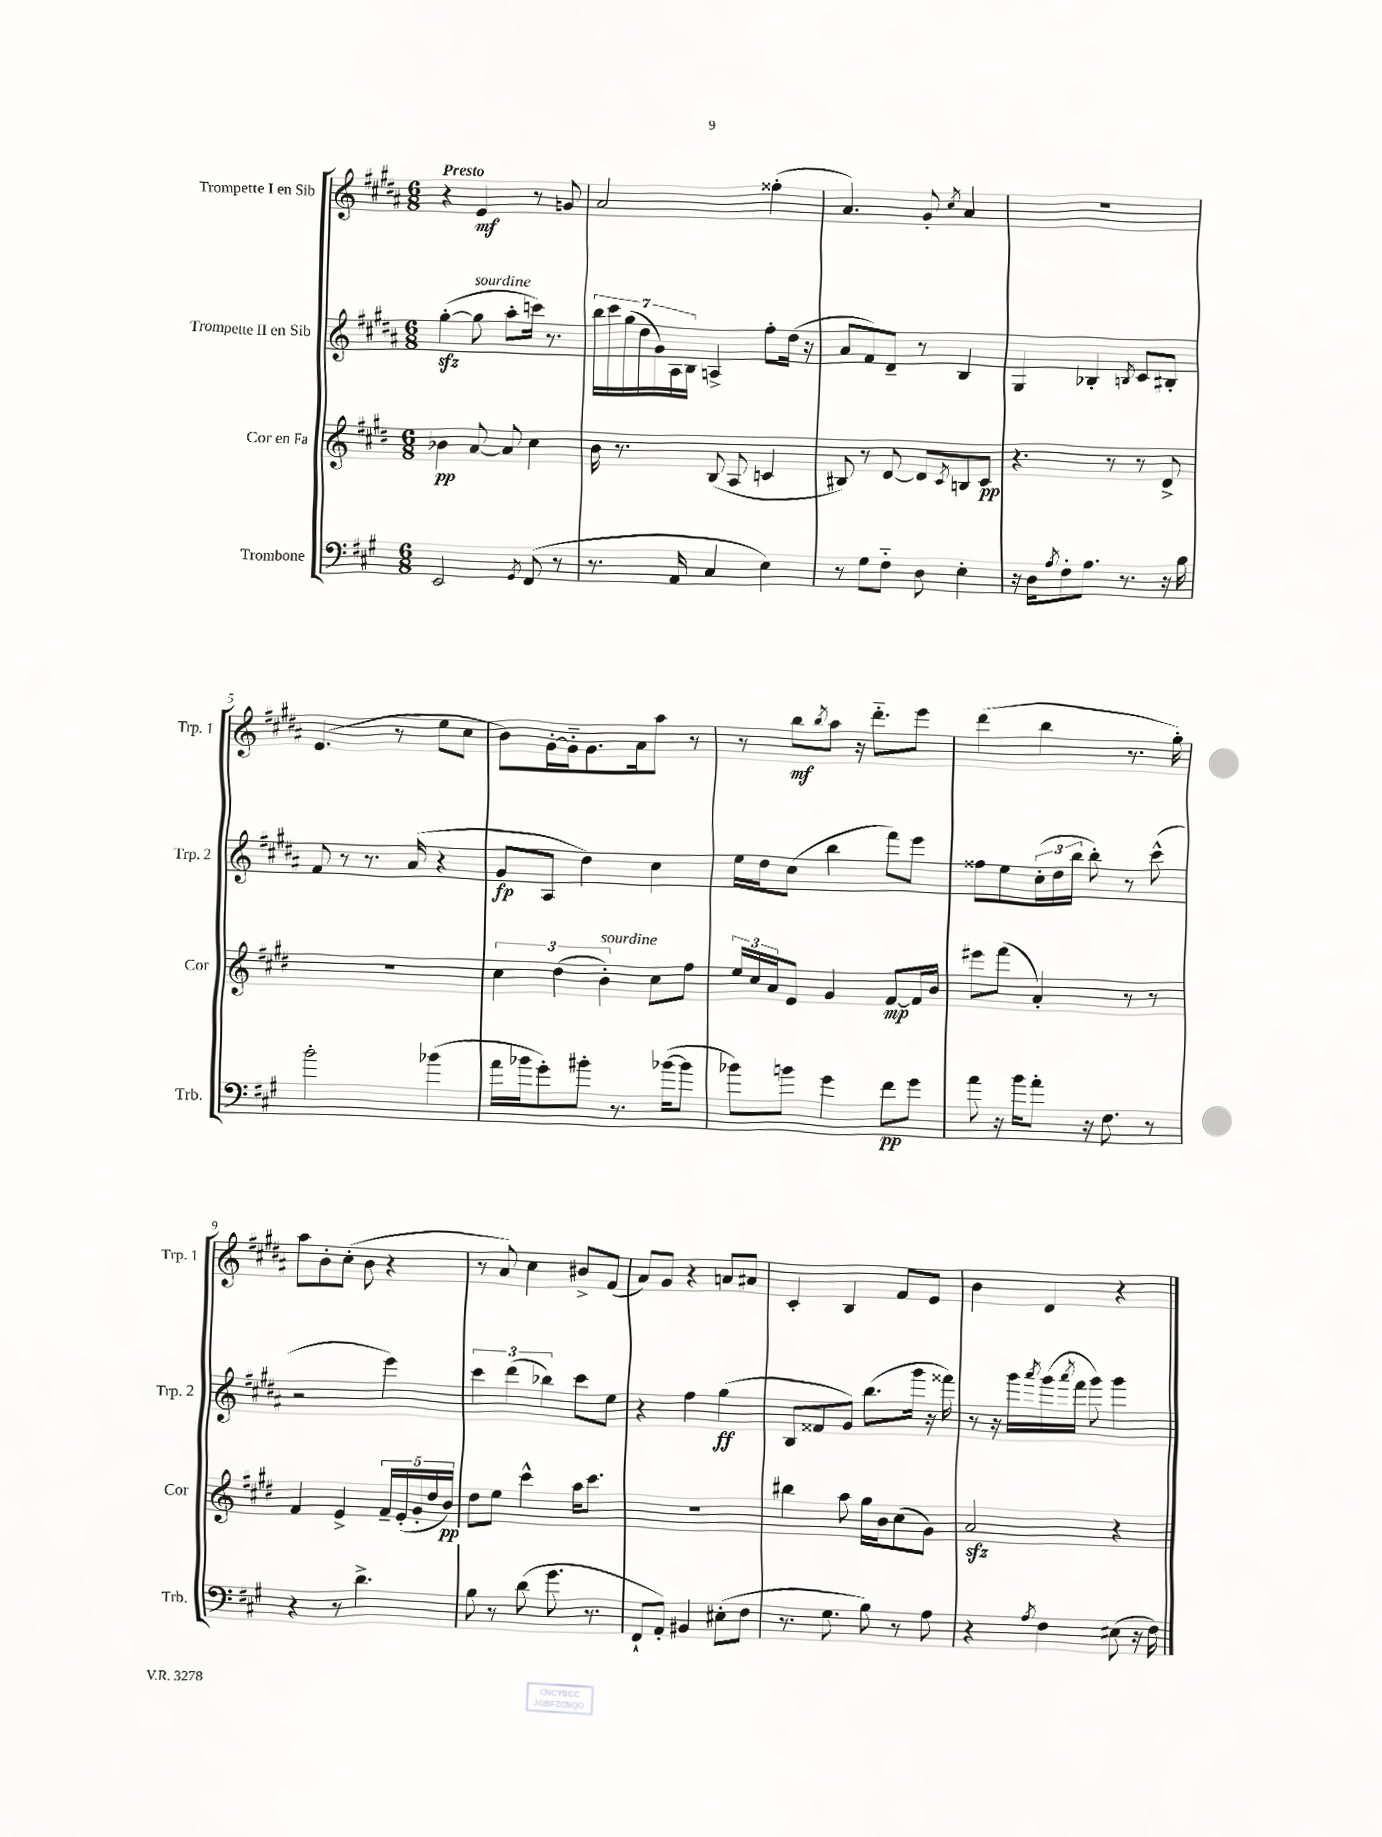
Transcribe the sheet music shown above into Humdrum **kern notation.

**kern	**dynam	**kern	**dynam	**kern	**dynam	**kern	**dynam
*part4	*part4	*part3	*part3	*part2	*part2	*part1	*part1
*staff4	*staff4	*staff3	*staff3	*staff2	*staff2	*staff1	*staff1
*I"Trombone	*	*I"Cor en Fa	*	*I"Trompette II en Sib	*	*I"Trompette I en Sib	*
*I'Trb.	*	*I'Cor	*	*I'Trp. 2	*	*I'Trp. 1	*
*clefF4	*	*clefG2	*	*clefG2	*	*clefG2	*
*k[f#c#g#]	*	*k[f#c#g#d#]	*	*k[f#c#g#d#a#]	*	*k[f#c#g#d#a#]	*
*M6/8	*	*M6/8	*	*M6/8	*	*M6/8	*
=1	=1	=1	=1	=1	=1	=1	=1
!	!	!	!	!	!	!LO:TX:a:B:t=Presto	!
2EE/	.	4b-X\	pp	([4gg#zz'\	.	4r	.
!	!	!	!	!LO:TX:a:i:t=sourdine	!	!	!
.	.	[8a/	.	8gg#\]	.	4e/	mf
.	.	8a/]	.	8aa#'\L	.	.	.
8qGG#/	.	.	.	.	.	.	.
(8FF#/	.	4cc#\	.	16cccn\Jk)	.	8r	.
.	.	.	.	8.r	.	.	.
8r	.	.	.	.	.	8gn/	.
=2	=2	=2	=2	=2	=2	=2	=2
8.r	.	16b\	.	28bb\LL	.	2a#/	.
.	.	.	.	28ccc#\	.	.	.
.	.	8.r	.	.	.	.	.
.	.	.	.	(28gg#\	.	.	.
.	.	.	.	28dd#\	.	.	.
.	.	.	.	28g#\)	.	.	.
.	.	.	.	28A#\	.	.	.
16AA/	.	.	.	.	.	.	.
.	.	.	.	28B\JJ	.	.	.
4C#/	.	(8B/	.	4An^/	.	.	.
.	.	8A/	.	.	.	.	.
4E\)	.	4cn/	.	8ff#'\L	.	(4ff##X'\	.
.	.	.	.	(16dd#\Jk	.	.	.
.	.	.	.	16r	.	.	.
=3	=3	=3	=3	=3	=3	=3	=3
8r	.	8B#X/)	.	8a#/L	.	4.a#/)	.
8G#\L	.	8r	.	8f#/)	.	.	.
8F#\J	.	[8d#/	.	8d#~/J	.	.	.
8D\	.	8d#/L]	.	8r	.	8g#'/	.
.	.	8qc#/	.	.	.	8qcc#/	.
4E'\	.	8Bn/	.	4B/	.	4a#/	.
.	.	8c#/J	pp	.	.	.	.
=4	=4	=4	=4	=4	=4	=4	=4
16r	.	4.r	.	4G#/	.	2.r	.
16D\KL	.	.	.	.	.	.	.
8qA/	.	.	.	.	.	.	.
8F#'\	.	.	.	.	.	.	.
8.A\J	.	.	.	4B-X'/	.	.	.
.	.	8r	.	.	.	.	.
8.r	.	.	.	.	.	.	.
.	.	.	.	8qBn/	.	.	.
.	.	8r	.	8c#/L	.	.	.
16r	.	8d#^/	.	8B#X'/J	.	.	.
16B\	.	.	.	.	.	.	.
!!LO:LB:g=z
=5	=5	=5	=5	=5	=5	=5	=5
2b'\	.	2.r	.	8f#/	.	(4.e/	.
.	.	.	.	8r	.	.	.
.	.	.	.	8.r	.	.	.
.	.	.	.	.	.	8r	.
.	.	.	.	(16a#/	.	.	.
(4b-X\	.	.	.	4r	.	8ee\L	.
.	.	.	.	.	.	8cc#\J	.
=6	=6	=6	=6	=6	=6	=6	=6
16a\LL	.	6cc#\	.	8g#/L	fp	8b\L)	.
16b-X\J	.	.	.	.	.	.	.
8g#'\)	.	.	.	8A#/J	.	[16g#'\L	.
.	.	(6dd#\	.	.	.	.	.
.	.	.	.	.	.	16g#\J]	.
8b#X'\J	.	.	.	4dd#\)	.	8.g#\	.
!	!	!LO:TX:a:i:t=sourdine	!	!	!	!	!
.	.	6b'\)	.	.	.	.	.
8.r	.	.	.	.	.	.	.
.	.	.	.	.	.	16a#\k	.
.	.	8cc#\L	.	4cc#\	.	8aa#\J	.
([16b-X\KL	.	.	.	.	.	.	.
8b-\J]	.	8ff#\J	.	.	.	8r	.
=7	=7	=7	=7	=7	=7	=7	=7
8b-X\L)	.	24ee/LL	.	16ee\LL	.	8r	.
.	.	24cc#/	.	.	.	.	.
.	.	.	.	16dd#\J	.	.	.
.	.	24a/J	.	.	.	.	.
8bn\J	.	8e/J	.	(8cc#\J	.	8bb\L	mf
.	.	.	.	.	.	8qbb/	.
4g#\	.	4g#/	.	4bb\	.	8aa#\J	.
.	.	.	.	.	.	16r	.
.	.	.	.	.	.	8.ddd#\L	.
8f#\L	pp	[8f#/L	mp	8fff#\L)	.	.	.
8g#\J	.	16f#/L]	.	8eee\J	.	8eee\J	.
.	.	16b/JJ	.	.	.	.	.
=8	=8	=8	=8	=8	=8	=8	=8
8a\	.	8eee#X\L	.	8ff##X\L	.	(4ddd#\	.
16r	.	(8fff#\J	.	8ee\	.	.	.
16b\KL	.	.	.	.	.	.	.
8a'\J	.	4a'/)	.	(24cc#'\L	.	4bb\	.
.	.	.	.	24dd#\	.	.	.
.	.	.	.	24bb\JJ	.	.	.
16r	.	.	.	8bb'\)	.	.	.
8.F#\	.	.	.	.	.	.	.
.	.	8r	.	8r	.	8.r	.
8r	.	8r	.	(8ccc#^^\	.	.	.
.	.	.	.	.	.	16gg#'\)	.
!!LO:LB:g=z
=9	=9	=9	=9	=9	=9	=9	=9
4r	.	4f#/	.	2r	.	8aa#\L	.
.	.	.	.	.	.	8b'\	.
8r	.	4e^/	.	.	.	(8cc#'\J	.
4.d^\	.	.	.	.	.	8b\	.
.	.	20f#~/LL	.	4eee\)	.	4r	.
.	.	(20e'/	.	.	.	.	.
.	.	20g#'/	.	.	.	.	.
.	.	20dd#/	.	.	.	.	.
.	.	20b/JJ)	pp	.	.	.	.
=10	=10	=10	=10	=10	=10	=10	=10
8B\	.	8dd#\L	.	6ccc#\	.	8r	.
8r	.	8ee\J	.	.	.	8a#/)	.
.	.	.	.	(6ddd#\	.	.	.
(8d\	.	4ccc#^^\	.	.	.	4cc#\	.
.	.	.	.	6bb-X\)	.	.	.
8.g#\	.	.	.	.	.	.	.
.	.	16aa\KL	.	8ccc#\L	.	8b#X^/L	.
8.r	.	8.ccc#\J	.	.	.	.	.
.	.	.	.	8ee\J	.	(8f#/J	.
=11	=11	=11	=11	=11	=11	=11	=11
8FF#`/L	.	2.r	.	4r	.	8a#/L)	.
8AA'/J)	.	.	.	.	.	8g#/J	.
4BB#X/	.	.	.	4ff#\	.	4r	.
(8E#X'\L	.	.	.	(4gg#\	ff	8an/L	.
8F#\J	.	.	.	.	.	8a#X/J	.
=12	=12	=12	=12	=12	=12	=12	=12
8.r	.	4bb#X\	.	8B/L	.	4c#'/	.
.	.	.	.	8f##X/	.	.	.
8.G#\	.	.	.	.	.	.	.
.	.	8aa\	.	8g#/J)	.	4B/	.
8B\)	.	16gg#\LL	.	(8.bb\L	.	.	.
.	.	16b\J	.	.	.	.	.
8r	.	(8cc#\	.	.	.	8f#/L	.
.	.	.	.	16ggg#\Jk	.	.	.
8A\	.	8g#\J)	.	16r	.	8e/J	.
.	.	.	.	16fff##X\)	.	.	.
=13	=13	=13	=13	=13	=13	=13	=13
4r	.	2azz/	.	8r	.	4b\	.
.	.	.	.	16r	.	.	.
.	.	.	.	16ggg#\LL	.	.	.
8qA/	.	.	.	8qaaa#/	.	.	.
4F#\	.	.	.	(16ggg#\	.	4d#/	.
.	.	.	.	8qaaa#/	.	.	.
.	.	.	.	16fff#\JJ	.	.	.
.	.	.	.	8ggg#\)	.	.	.
(8E#X\	.	4r	.	4ggg#\	.	4r	.
16r	.	.	.	.	.	.	.
16F#\)	.	.	.	.	.	.	.
==	==	==	==	==	==	==	==
*-	*-	*-	*-	*-	*-	*-	*-
